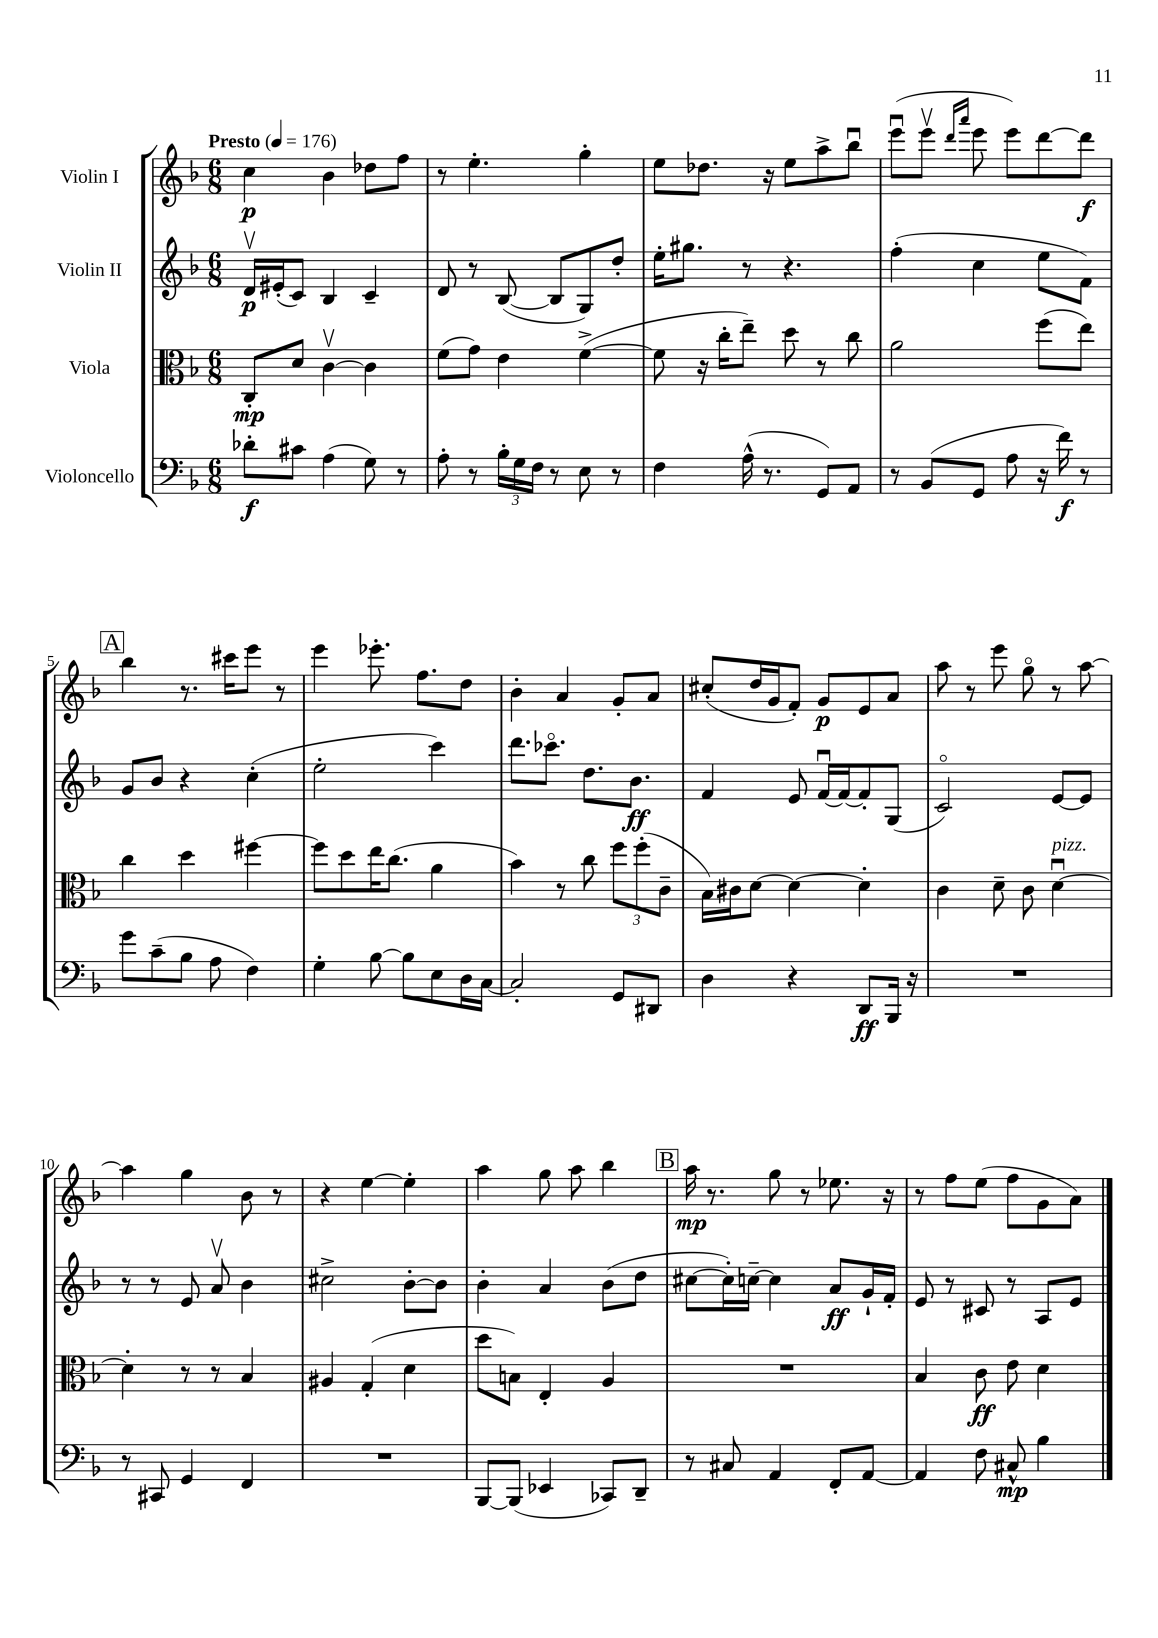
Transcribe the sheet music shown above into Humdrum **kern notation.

**kern	**kern	**kern	**kern
*staff4	*staff3	*staff2	*staff1
*clefF4	*clefC3	*clefG2	*clefG2
*k[b-]	*k[b-]	*k[b-]	*k[b-]
*M6/8	*M6/8	*M6/8	*M6/8
*MM176	*MM176	*MM176	*MM176
8d-'	8C'	16dv	4cc
.	.	(16e#'	.
8c#	8d	8c)	.
(4A	[4cv	4B-	4b-
8G)	4c]	4c~	8dd-
8r	.	.	8ff
=	=	=	=
8A'	(8f	8d	8r
8r	8g)	8r	4.ee'
24B-'	4e	([8B-	.
24G	.	.	.
24F	.	.	.
8r	.	8B-]	.
8E	([4f^	8G)	4gg'
8r	.	8dd'	.
=	=	=	=
4F	8f]	16ee'	8ee
.	.	8.gg#	.
.	16r	.	8.dd-
.	16cc'	.	.
(16A^^	8ee~)	8r	.
8.r	.	.	16r
.	8dd	4.r	8ee
8GG)	8r	.	8aa^
8AA	8cc	.	8bb-u
=	=	=	=
8r	2a	(4ff'	(8eeeu
(8BB-	.	.	8eeev
.	.	.	16qqddd
.	.	.	16qqaaa
8GG	.	4cc	8eee
8A	.	.	8eee)
16r	(8ff	8ee	[8ddd
16f)	.	.	.
8r	8ee)	8f)	8ddd]
=	=	=	=
8g	4cc	8g	4bb-
(8c~	.	8b-	.
8B-	4dd	4r	8.r
8A	.	.	.
.	.	.	16ccc#
4F)	[4ff#	(4cc'	8eee
.	.	.	8r
=	=	=	=
4G'	8ff#]	2ee'	4eee
.	8dd	.	.
[8B-	16ee	.	8.eee-'
.	(8.cc	.	.
8B-]	.	.	.
.	.	.	8.ff
8E	4a	4ccc)	.
16D	.	.	8dd
[16C	.	.	.
=	=	=	=
2C']	4b-)	8.ddd	4b-'
.	.	8.ccc-o	.
.	8r	.	4a
.	8cc	8.dd	.
8GG	12ff	.	8g'
.	.	8.b-	.
.	(12ff'	.	.
8DD#	.	.	8a
.	12c~	.	.
=	=	=	=
4D	16B-)	4f	(8cc#'
.	16c#	.	.
.	[8d	.	16dd
.	.	.	16g
4r	4d_	8e	8f')
.	.	[16fu	8g
.	.	16f_	.
8DD	4d']	8f']	8e
16BBB-	.	(8G	8a
16r	.	.	.
=	=	=	=
2.r	4c	2co)	8aa
.	.	.	8r
.	8d~	.	8eee
.	8c	.	8ggo
.	[4du	[8e	8r
.	.	8e]	[8aa
=	=	=	=
8r	4d']	8r	4aa]
8CC#	.	8r	.
4GG	8r	8e	4gg
.	8r	8av	.
4FF	4B-	4b-	8b-
.	.	.	8r
=	=	=	=
2.r	4A#	2cc#^	4r
.	(4G'	.	[4ee
.	4d	[8b-'	4ee']
.	.	8b-]	.
=	=	=	=
[8BBB-	8dd	4b-'	4aa
(8BBB-]	8B)	.	.
4EE-	4E'	4a	8gg
.	.	.	8aa
8CC-)	4A	(8b-	4bb-
8DD~	.	8dd	.
=	=	=	=
8r	2.r	[8cc#	16aa
.	.	.	8.r
8C#	.	16cc#'])	.
.	.	[16cc~	.
4AA	.	4cc]	8gg
.	.	.	8r
8FF'	.	8a	8.ee-
[8AA	.	16g`	.
.	.	16f'	16r
=	=	=	=
4AA]	4B-	8e	8r
.	.	8r	8ff
8F	8c	8c#	(8ee
8C#^^	8e	8r	8ff
4B-	4d	8A	8g
.	.	8e	8a)
==	==	==	==
*-	*-	*-	*-
